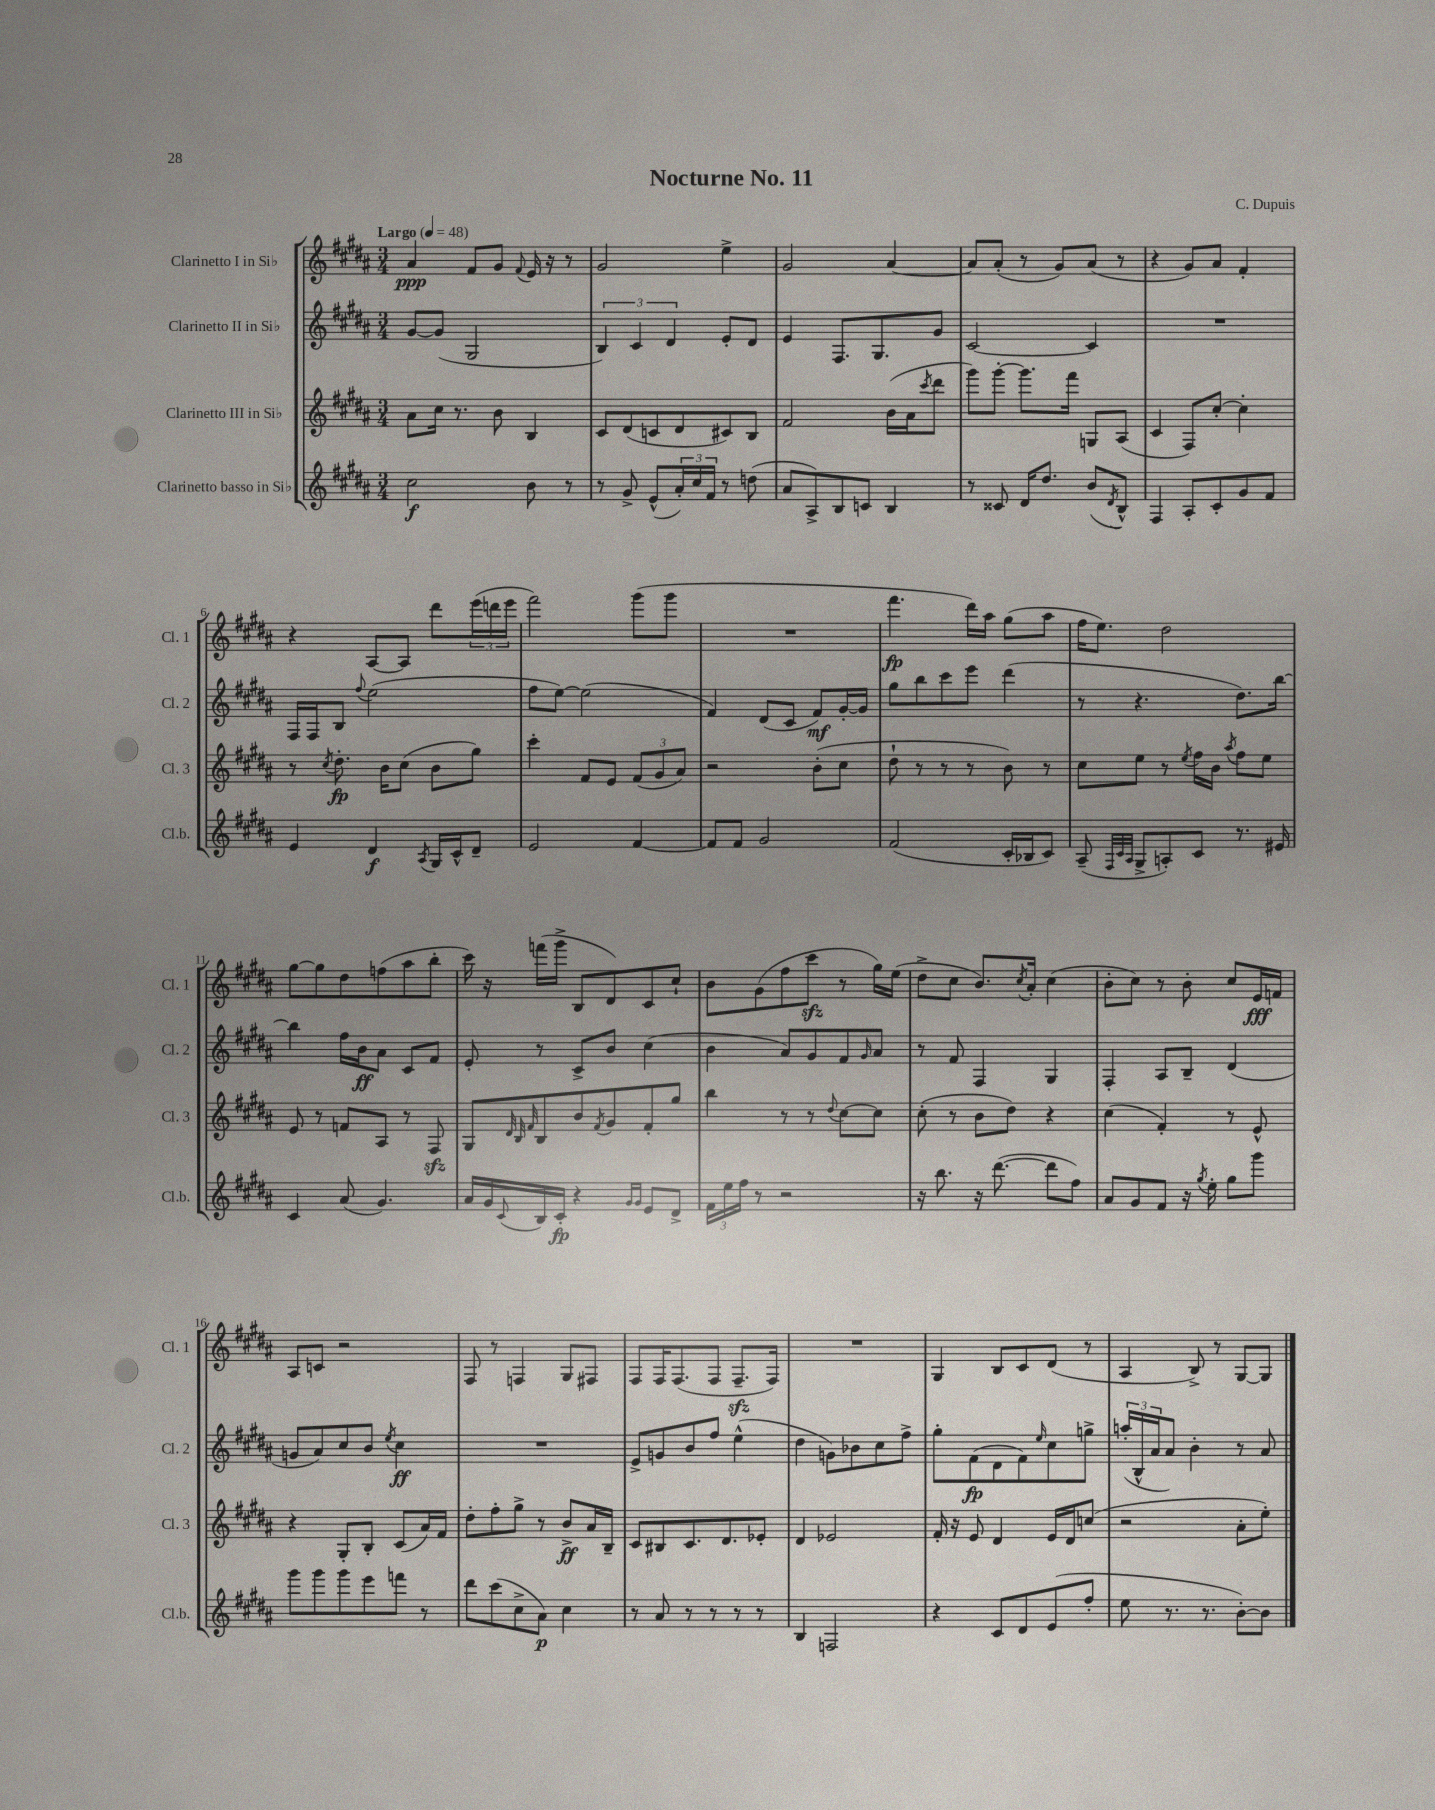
\header { title = "Nocturne No. 11" composer = "C. Dupuis" }
<<
\new StaffGroup <<
\new Staff = "s0" \with { instrumentName = "Clarinetto I in Sib" shortInstrumentName = "Cl. 1" } {
    \clef treble \key b \major \numericTimeSignature \time 3/4 \tempo "Largo" 4 = 48
    ais'4\ppp fis'8 gis'8 \appoggiatura { fis'8 } e'16 r16 r8 |
    gis'2 e''4-> |
    gis'2 ais'4~ |
    ais'8 ais'8-.( r8 gis'8) ais'8( r8 |
    r4 gis'8) ais'8 fis'4-. |
    r4 ais8~ ais8 dis'''8 \tuplet 3/2 { e'''16( d'''16 e'''16 } |
    fis'''2) gis'''8( gis'''8 |
    R2. |
    fis'''4.\fp dis'''16) ais''16 gis''8( ais''8 |
    fis''16 e''8.) dis''2 |
    gis''8~ gis''8 dis''8 f''8( ais''8 b''8-. |
    cis'''16) r16 f'''16( gis'''16-> b8 dis'8) cis'8 cis''8-! |
    b'8 gis'8( fis''8 cis'''8\sfz r8 gis''16) e''16( |
    dis''8-> cis''8 b'8.) \acciaccatura { cis''8 } ais'16-. cis''4( |
    b'8-. cis''8) r8 b'8-. cis''8 e'16\fff f'16 |
    ais8 c'8 r2 |
    fis8 r8 f4 gis8 fis8 |
    fis8 fis16 fis8.( fis8 fis8.--\sfz fis16) |
    R2. |
    gis4 b8 cis'8 dis'8( r8 |
    ais4 b8->) r8 gis8~ gis8 \bar "|." |
}
\new Staff = "s1" \with { instrumentName = "Clarinetto II in Sib" shortInstrumentName = "Cl. 2" } {
    \clef treble \key b \major \numericTimeSignature \time 3/4
    gis'8~ gis'8( gis2 |
    \tuplet 3/2 { b4) cis'4 dis'4 } e'8-. dis'8 |
    e'4 fis8. gis8. gis'8 |
    cis'2~ cis'4 |
    R2. |
    fis16 fis16 b8 \appoggiatura { fis''8 } e''2( |
    fis''8 e''8~) e''2( |
    fis'4) dis'8( cis'8 fis'8\mf) gis'16~-. gis'16 |
    gis''8 b''8 cis'''8 e'''8 dis'''4( |
    r8 r4. dis''8.) b''16~ |
    b''4 fis''16 b'16\ff ais'8 cis'8 fis'8 |
    e'8-. r8 cis'8-> b'8 cis''4( |
    b'4 ais'8) gis'8 fis'8 \grace { gis'16 } ais'8 |
    r8 fis'8 fis4 gis4 |
    fis4-. ais8 b8-- dis'4( |
    g'8 ais'8) cis''8 b'8 \acciaccatura { e''8 } cis''4\ff |
    R2. |
    e'8-> g'8 b'8 fis''8 e''4-^( |
    dis''4 g'8) bes'8 cis''8 fis''8-> |
    gis''8-. fis'8\fp( dis'8 fis'8) \grace { e''16 } cis''8 g''8-> |
    \tuplet 3/2 { a''16-.( b16-^ ais'16 } ais'8) b'4-. r8 ais'8 \bar "|." |
}
\new Staff = "s2" \with { instrumentName = "Clarinetto III in Sib" shortInstrumentName = "Cl. 3" } {
    \clef treble \key b \major \numericTimeSignature \time 3/4
    ais'8 cis''16 r8. b'8 b4 |
    cis'8 dis'8( c'8 dis'8 cis'8) b8 |
    fis'2 b'16( ais'16 \acciaccatura { cis'''8 } dis'''8 |
    gis'''8) gis'''8~-. gis'''8. fis'''16 g8 ais8( |
    cis'4 fis8) cis''8~-. cis''4-. |
    r8 \acciaccatura { cis''8 } dis''8.-.\fp b'16 cis''8( b'8 gis''8) |
    cis'''4-. fis'8 e'8 \tuplet 3/2 { fis'8( gis'8 ais'8) } |
    r2 b'8-.( cis''8 |
    dis''8-! r8 r8 r8 b'8) r8 |
    cis''8 e''8 r8 \acciaccatura { e''8 } fis''16 b'16 \acciaccatura { ais''8 } fis''8 e''8 |
    e'8 r8 f'8 ais8 r8 fis8\sfz |
    gis8 \grace { dis'32 b32 fis'32 } b8 b'8 \acciaccatura { fis'8 } gis'8 fis'8-. gis''8 |
    b''4 r8 r8 \appoggiatura { dis''8 } cis''8~ cis''8 |
    cis''8-.( r8 b'8 dis''8) r4 |
    cis''4( fis'4-.) r8 e'8-^ |
    r4 gis8-. b8-. cis'8( ais'16) fis'16 |
    dis''8-. fis''8-. gis''8-> r8 b'8->\ff ais'16 b16-- |
    cis'8 bis8 cis'8. dis'8. ees'8-. |
    dis'4 ees'2 |
    fis'16-. r16 e'8 dis'4 e'16 dis'16 c''8( |
    r2 ais'8-. e''8-.) \bar "|." |
}
\new Staff = "s3" \with { instrumentName = "Clarinetto basso in Sib" shortInstrumentName = "Cl.b." } {
    \clef treble \key b \major \numericTimeSignature \time 3/4
    cis''2\f b'8 r8 |
    r8 gis'8-> e'8-^( \tuplet 3/2 { ais'16-.) cis''16 fis'16 } r8 d''8( |
    ais'8 ais8->) b8 c'8 b4 |
    r8 cisis'8 dis'16 dis''8. b'8( \acciaccatura { dis'8 } b8-^) |
    fis4 ais8-. cis'8-. gis'8 fis'8 |
    e'4 dis'4\f \acciaccatura { ais8 } gis16 cis'16-^ dis'8-- |
    e'2 fis'4~ |
    fis'8 fis'8 gis'2 |
    fis'2( cis'16-. bes16 cis'8) |
    ais8--( \grace { fis32 cis'32 ais32 } gis8-> a8-.) cis'8 r8. eis'16 |
    cis'4 ais'8( gis'4.) |
    ais'16 gis'16 \appoggiatura { cis'8 } b16 cis'16-.\fp r4 \grace { gis'16 gis'16 } e'8 dis'8-> |
    \tuplet 3/2 { fis'16 e''16 fis''16 } r8 r2 |
    r16 b''8. r16 dis'''8.~( dis'''8 fis''8) |
    ais'8 gis'8 fis'8 r16 \acciaccatura { gis''8 } e''16-. gis''8 gis'''8 |
    gis'''8 gis'''8 gis'''8 e'''8 f'''8 r8 |
    dis'''8 cis'''8( cis''8-> ais'8\p) cis''4 |
    r8 ais'8 r8 r8 r8 r8 |
    b4 f2 |
    r4 cis'8 dis'8 e'8( fis''8-. |
    e''8 r8. r8. b'8~-.) b'8 \bar "|." |
}
>>
>>
